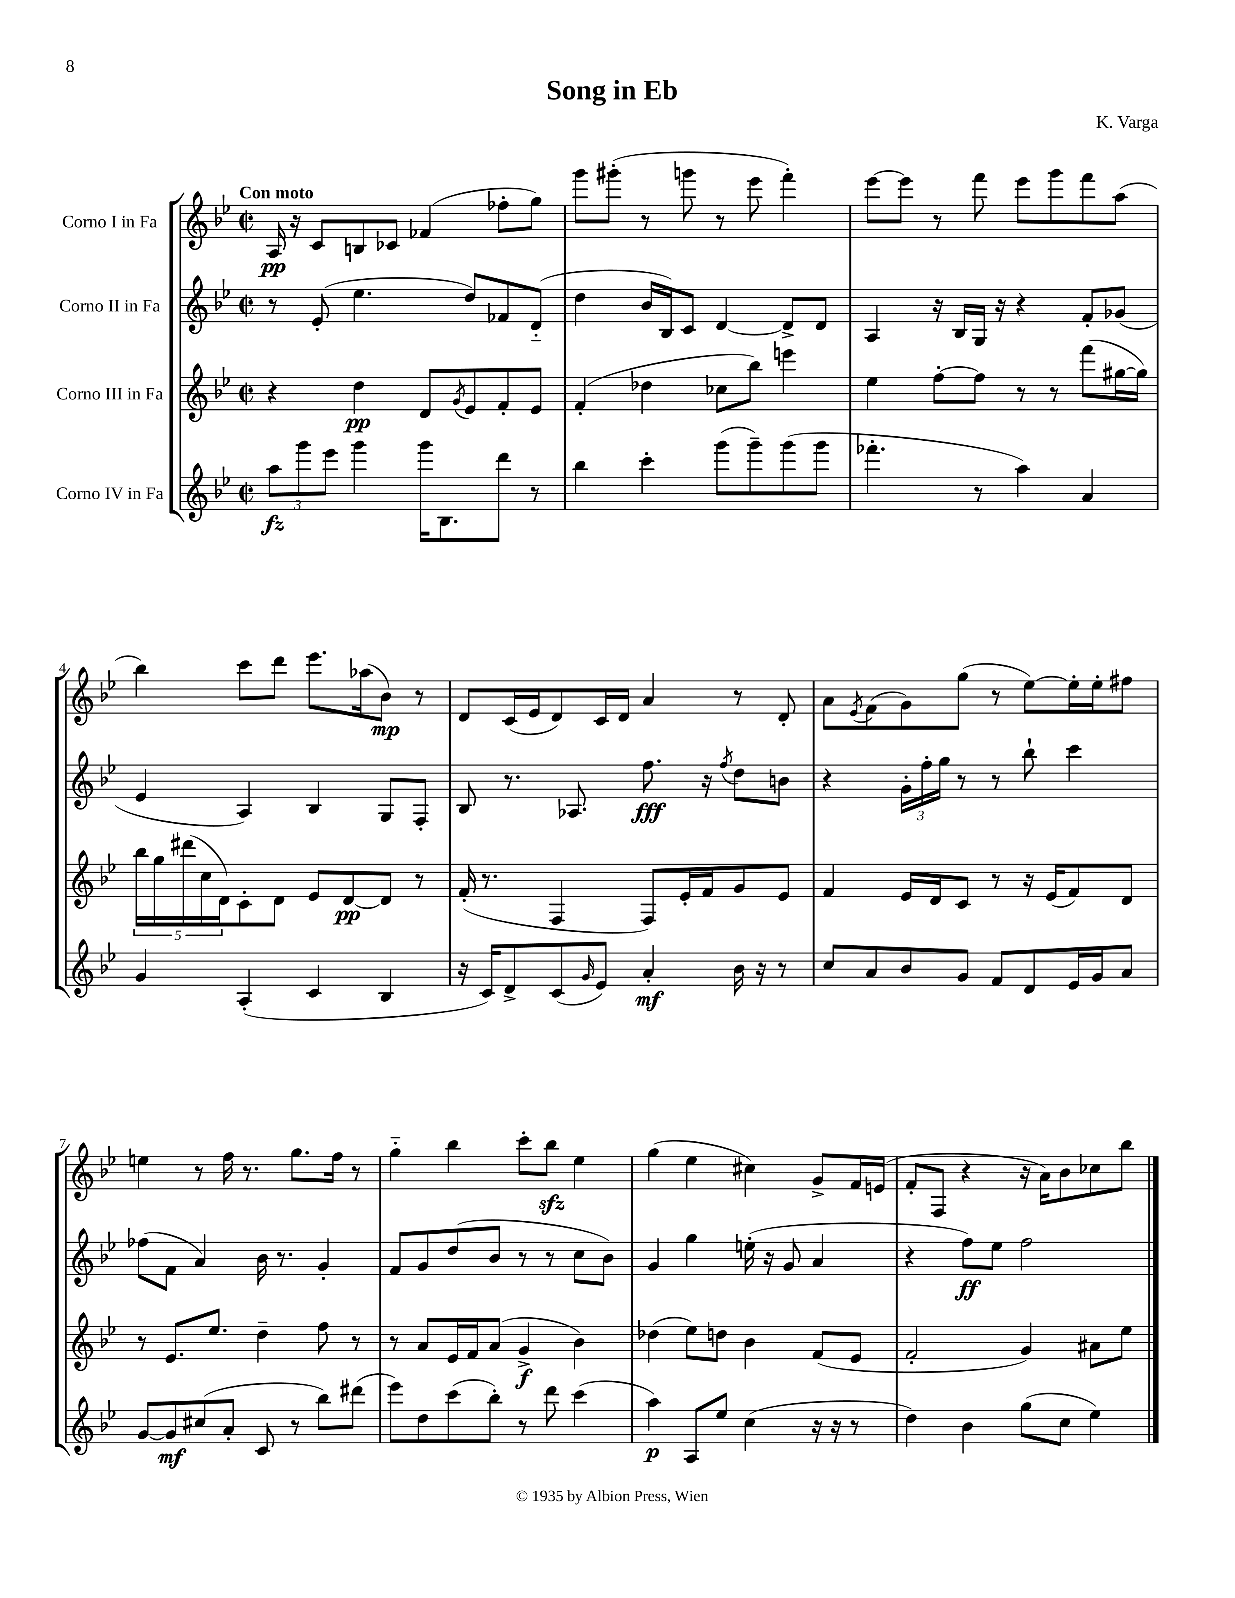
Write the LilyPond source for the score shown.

\header { title = "Song in Eb" composer = "K. Varga" }
<<
\new StaffGroup <<
\new Staff = "s0" \with { instrumentName = "Corno I in Fa" } {
    \clef treble \key bes \major \defaultTimeSignature \time 2/2 \tempo "Con moto"
    a16\pp r16 c'8 b8 ces'8 fes'4( fes''8-. g''8) |
    g'''8 gis'''8-.( r8 g'''8 r8 ees'''8 f'''4-.) |
    ees'''8~ ees'''8 r8 f'''8 ees'''8 g'''8 f'''8 a''8( |
    bes''4) c'''8 d'''8 ees'''8. aes''16( bes'8\mp) r8 |
    d'8 c'16( ees'16 d'8) c'16 d'16 a'4 r8 d'8-. |
    a'8 \acciaccatura { ees'8 } f'8( g'8) g''8( r8 ees''8~) ees''16-. ees''16-. fis''8 |
    e''4 r8 f''16 r8. g''8. f''16 r8 |
    g''4-_ bes''4 c'''8-. bes''8\sfz ees''4 |
    g''4( ees''4 cis''4) g'8-> f'16 e'16( |
    f'8-. f8 r4 r16 a'16) bes'8 ces''8 bes''8 \bar "|." |
}
\new Staff = "s1" \with { instrumentName = "Corno II in Fa" } {
    \clef treble \key bes \major \defaultTimeSignature \time 2/2
    r8 ees'8-.( ees''4. d''8) fes'8 d'8-_( |
    d''4 bes'16 bes16) c'8 d'4~ d'8-> d'8 |
    a4 r16 bes16 g16 r16 r4 f'8-. ges'8( |
    ees'4 a4) bes4 g8 f8-. |
    bes8 r8. aes8. f''8.\fff r16 \acciaccatura { f''8 } d''8 b'8 |
    r4 \tuplet 3/2 { g'16-. f''16-. g''16 } r8 r8 bes''8-! c'''4 |
    fes''8( f'8 a'4) bes'16 r8. g'4-. |
    f'8 g'8 d''8( bes'8 r8 r8 c''8 bes'8) |
    g'4 g''4 e''16-.( r16 g'8 a'4 |
    r4 f''8\ff) ees''8 f''2 \bar "|." |
}
\new Staff = "s2" \with { instrumentName = "Corno III in Fa" } {
    \clef treble \key bes \major \defaultTimeSignature \time 2/2
    r4 d''4\pp d'8 \acciaccatura { g'8 } ees'8 f'8-. ees'8 |
    f'4-.( des''4 ces''8 bes''8) e'''4 |
    ees''4 f''8~-. f''8 r8 r8 f'''8( gis''16~ gis''16) |
    \tuplet 5/4 { bes''16 g''16 dis'''16( c''16 d'16) } c'8-. d'8 ees'8 d'8~\pp d'8 r8 |
    f'16-.( r8. f4 f8) ees'16-. f'16 g'8 ees'8 |
    f'4 ees'16 d'16 c'8 r8 r16 ees'16( f'8) d'8 |
    r8 ees'8. ees''8. d''4-- f''8 r8 |
    r8 a'8 ees'16 f'16 a'8( g'4->\f bes'4) |
    des''4( ees''8) d''8 bes'4 f'8( ees'8 |
    f'2-. g'4) ais'8 ees''8 \bar "|." |
}
\new Staff = "s3" \with { instrumentName = "Corno IV in Fa" } {
    \clef treble \key bes \major \defaultTimeSignature \time 2/2
    \tuplet 3/2 { a''8\fz g'''8 ees'''8 } g'''4 g'''16 bes8. d'''8 r8 |
    bes''4 c'''4-. g'''8( g'''8--) g'''8( g'''8 |
    fes'''4.-. r8 a''4) a'4 |
    g'4 a4-.( c'4 bes4 |
    r16 c'16) d'8-> c'8( \grace { g'16 } ees'8) a'4-.\mf bes'16 r16 r8 |
    c''8 a'8 bes'8 g'8 f'8 d'8 ees'16 g'16 a'8 |
    g'8~ g'8\mf cis''8( a'8-. c'8 r8 bes''8) dis'''8( |
    ees'''8) d''8 c'''8( bes''8-.) r8 d'''8 c'''4( |
    a''4\p) a8 ees''8 c''4( r16 r16 r8 |
    d''4) bes'4 g''8( c''8 ees''4) \bar "|." |
}
>>
>>
